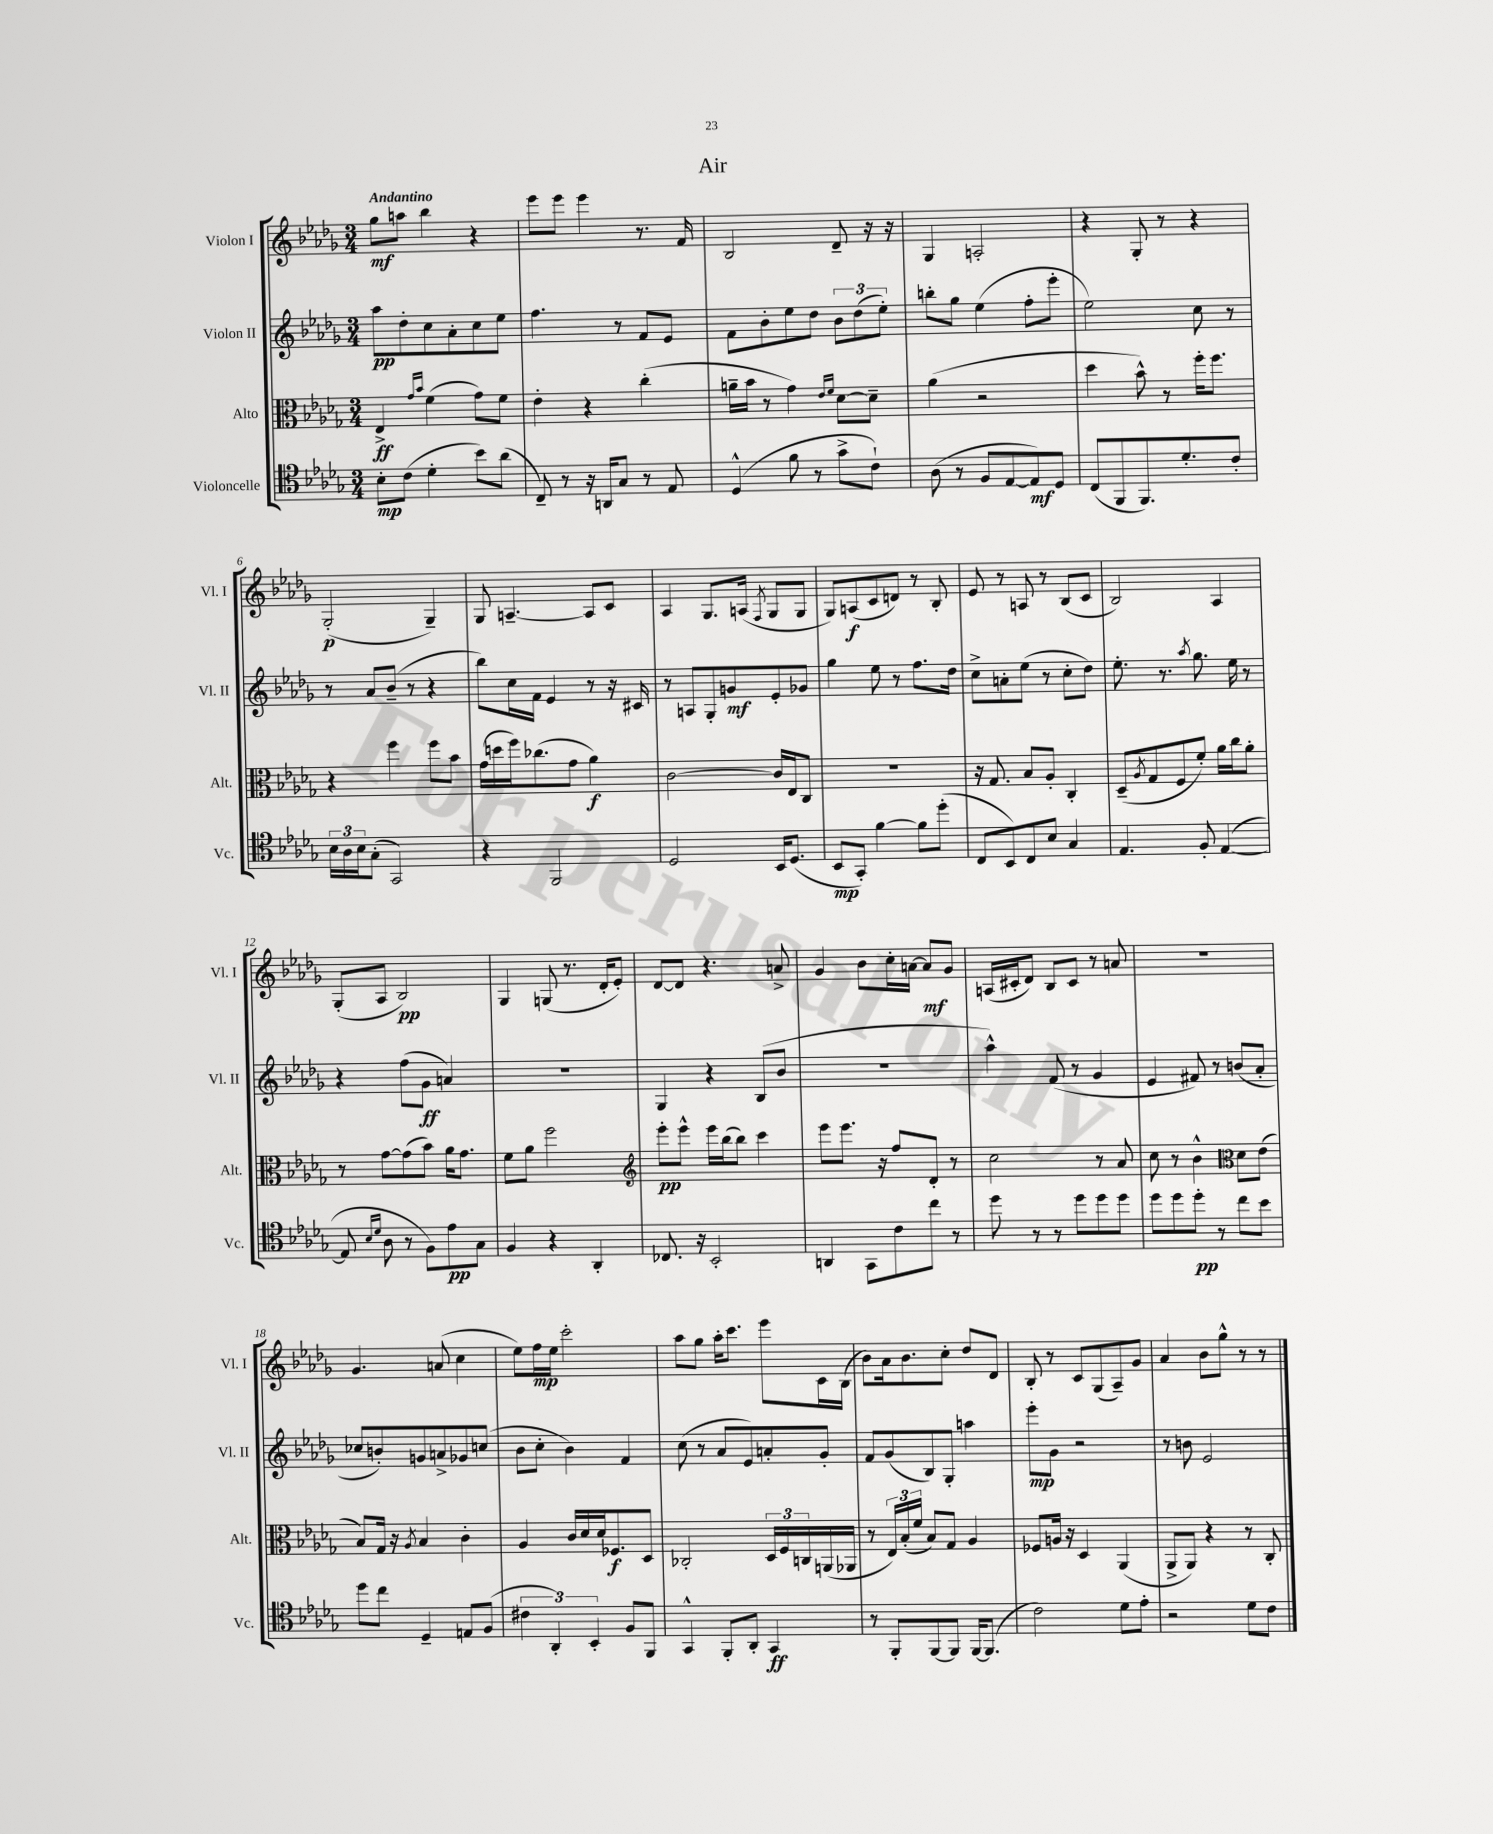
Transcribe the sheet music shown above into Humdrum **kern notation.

**kern	**kern	**kern	**kern
*staff4	*staff3	*staff2	*staff1
*clefC4	*clefC3	*clefG2	*clefG2
*k[b-e-a-d-g-]	*k[b-e-a-d-g-]	*k[b-e-a-d-g-]	*k[b-e-a-d-g-]
*M3/4	*M3/4	*M3/4	*M3/4
8B-'	4E-^	8aa-	8gg-
(8c	.	8dd-'	8aa
.	16qqg-	.	.
.	16qqb-	.	.
4d-'	(4f	8cc	4bb-
.	.	8a-'	.
8b-)	8g-)	8cc	4r
(8a-	8f	8ee-	.
=	=	=	=
8C~)	4e-'	4.ff	8eee-
8r	.	.	8eee-
16r	4r	.	4eee-
16AA	.	.	.
8G-	.	8r	.
8r	(4cc'	8f	8.r
8E-	.	8e-	.
.	.	.	16f
=	=	=	=
(4D-^^	16a~	8f	2B-
.	16b-	.	.
.	8r	8b-'	.
8f	4g-)	8ee-	.
8r	.	8dd-	.
.	16qqe-	.	.
.	16qqf	.	.
8g-^	[8d-	12b-	8d-~
.	.	(12dd-	.
8c`)	8d-~]	.	16r
.	.	12ee-')	.
.	.	.	16r
=	=	=	=
(8A-	(4a-	8bb'	4G-
8r	.	8gg-	.
8F	2r	(4ee-	2A'
[8E-	.	.	.
8E-])	.	8ff'	.
8D-	.	8eee-'	.
=	=	=	=
(8C	4dd-	2ee-)	4r
8FF	.	.	.
8.FF)	8b-^^)	.	8G-'
.	8r	.	8r
8.d-'	.	.	.
.	16ff'	8cc	4r
.	8.ff	.	.
8c'	.	8r	.
=	=	=	=
24B-	4r	8r	(2G-'
24A-	.	.	.
24B-	.	.	.
(8G-'	.	8a-	.
2GG-)	4ff	(8b-~	.
.	.	8r	.
.	8ff	4r	4G-~)
.	8b-	.	.
=	=	=	=
4r	(16g-	8bb-)	8G-
.	16dd	.	.
.	16ff)	16cc	[4.A~
.	(8.cc-	16f	.
2FF	.	4e-	.
.	8g-	.	.
.	4a-)	8r	8A]
.	.	16r	8c
.	.	16c#	.
=	=	=	=
2D-	[2c	8r	4A-
.	.	8A	.
.	.	8G-'	8.G-
.	.	8g	.
.	.	.	(16A
.	.	.	8qF
16BB-	16c]	8e-'	8G-
(8.D-	16E-	.	.
.	8C	8g-	8G-
=	=	=	=
8BB-	2.r	4gg-	8G-)
8GG-')	.	.	(8A
[4f	.	8ee-	8c
.	.	8r	8d)
8f]	.	8.ff	8r
(8dd-'	.	.	8B-'
.	.	16dd-	.
=	=	=	=
8C	16r	8cc^	8e-
.	8.G-	.	.
8BB-)	.	8a'	8r
8C	8B-	(8ee-	8A
8B-	8A-'	8r	8r
4G-	4C'	8cc'	(8B-
.	.	8dd-)	8c
=	=	=	=
4.E-	(8D-~	8.ee-'	2B-)
.	8qA-	.	.
.	8G-	.	.
.	.	8.r	.
.	8F	.	.
.	.	8qaa-	.
8F'	8f')	8.gg-	.
([4E-	16a-	.	4A-
.	16cc	16ee-	.
.	8a-'	8r	.
=	=	=	=
8E-]	8r	4r	(8G-'
16qqB-	.	.	.
16qqd-	.	.	.
8A-	[8g-	.	8A-
8r	(8g-]	(8ff	2B-)
8F)	8b-)	8g-	.
8e-	16a-	4a)	.
.	8.g-	.	.
8G-	.	.	.
=	=	=	=
4F	8f	2.r	4G-
.	8a-	.	.
4r	2ff	.	(8G
.	.	.	8.r
4AA-'	.	.	.
.	.	.	16d-'
.	.	.	8e-')
=	=	=	=
*	*clefG2	*	*
8.C-	8eee-'	4G-	[8d-
.	8eee-^^	.	8d-]
16r	.	.	.
2BB-'	16eee-	4r	4.r
.	(16bb-	.	.
.	8bb-)	.	.
.	4ccc	(8B-	.
.	.	8b-	8a^
=	=	=	=
4AA	8eee-	2.r	4g-
.	8.eee-	.	.
8GG-	.	.	8b-
.	16r	.	.
8c	8ff	.	16cc'
.	.	.	[16a
8cc	8d-'	.	8a]
8r	8r	.	8g-
=	=	=	=
8dd-	2cc	4aa-^^)	(16A
.	.	.	16c#'
8r	.	.	8d-)
8r	.	(8f	8B-
8dd-	.	8r	8c#
8dd-	8r	4g-	8r
8dd-	8a-	.	8a
=	=	=	=
8dd-	8cc	4e-	2.r
8dd-	8r	.	.
8dd-'	4b-^^	8f#)	.
8r	.	8r	.
*	*clefC3	*	*
8cc	8d-	(8b	.
8b-	(8e-	8a-'	.
=	=	=	=
8dd-	8B-)	8cc-	4.g-
8cc	16G-	8b')	.
.	16r	.	.
.	8qA-	.	.
4D-~	4B-	8g	.
.	.	8a^	(8a
8E	4c'	8g-	4cc
(8F	.	(8cc	.
=	=	=	=
6c#	4A-	8b-	8ee-)
.	.	8cc'	16ff
6AA-')	.	.	.
.	.	.	16ee-
.	16c	4b-)	2ccc'
.	16d-	.	.
6BB-'	.	.	.
.	16d-	.	.
.	8.F-	.	.
8F	.	4f	.
8FF	8D-	.	.
=	=	=	=
4GG-^^	2C-'	(8cc	8aa-
.	.	8r	8gg-
8FF'	.	8a-	16aa-'
.	.	.	8.ccc
8AA-'	.	8e-)	.
4GG-	24D-	8a'	8eee-
.	24F	.	.
.	24C	.	.
.	(16AA	8g-'	16c
.	16AA-	.	(16B-
=	=	=	=
8r	8r	8f	8b-)
8FF'	24E-)	(8g-	16a-
.	(24B-'	.	.
.	.	.	8.b-
.	24f	.	.
[8FF	8B-)	8B-)	.
8FF]	8G-	8G-'	8cc'
[16FF	4A-	4aa	8dd-
(8.FF]	.	.	.
.	.	.	8d-
=	=	=	=
2c)	8F-	8eee-'	8B-'
.	16A	8g-	8r
.	16r	.	.
.	4D-	2r	8c
.	.	.	(8G-
8d-	(4AA-	.	8A-~)
8e-'	.	.	8g-
=	=	=	=
2r	8AA-^	8r	4a-
.	8AA-)	8b	.
.	4r	2e-	8b-
.	.	.	8gg-^^
8d-	8r	.	8r
8c	8C'	.	8r
==	==	==	==
*-	*-	*-	*-
